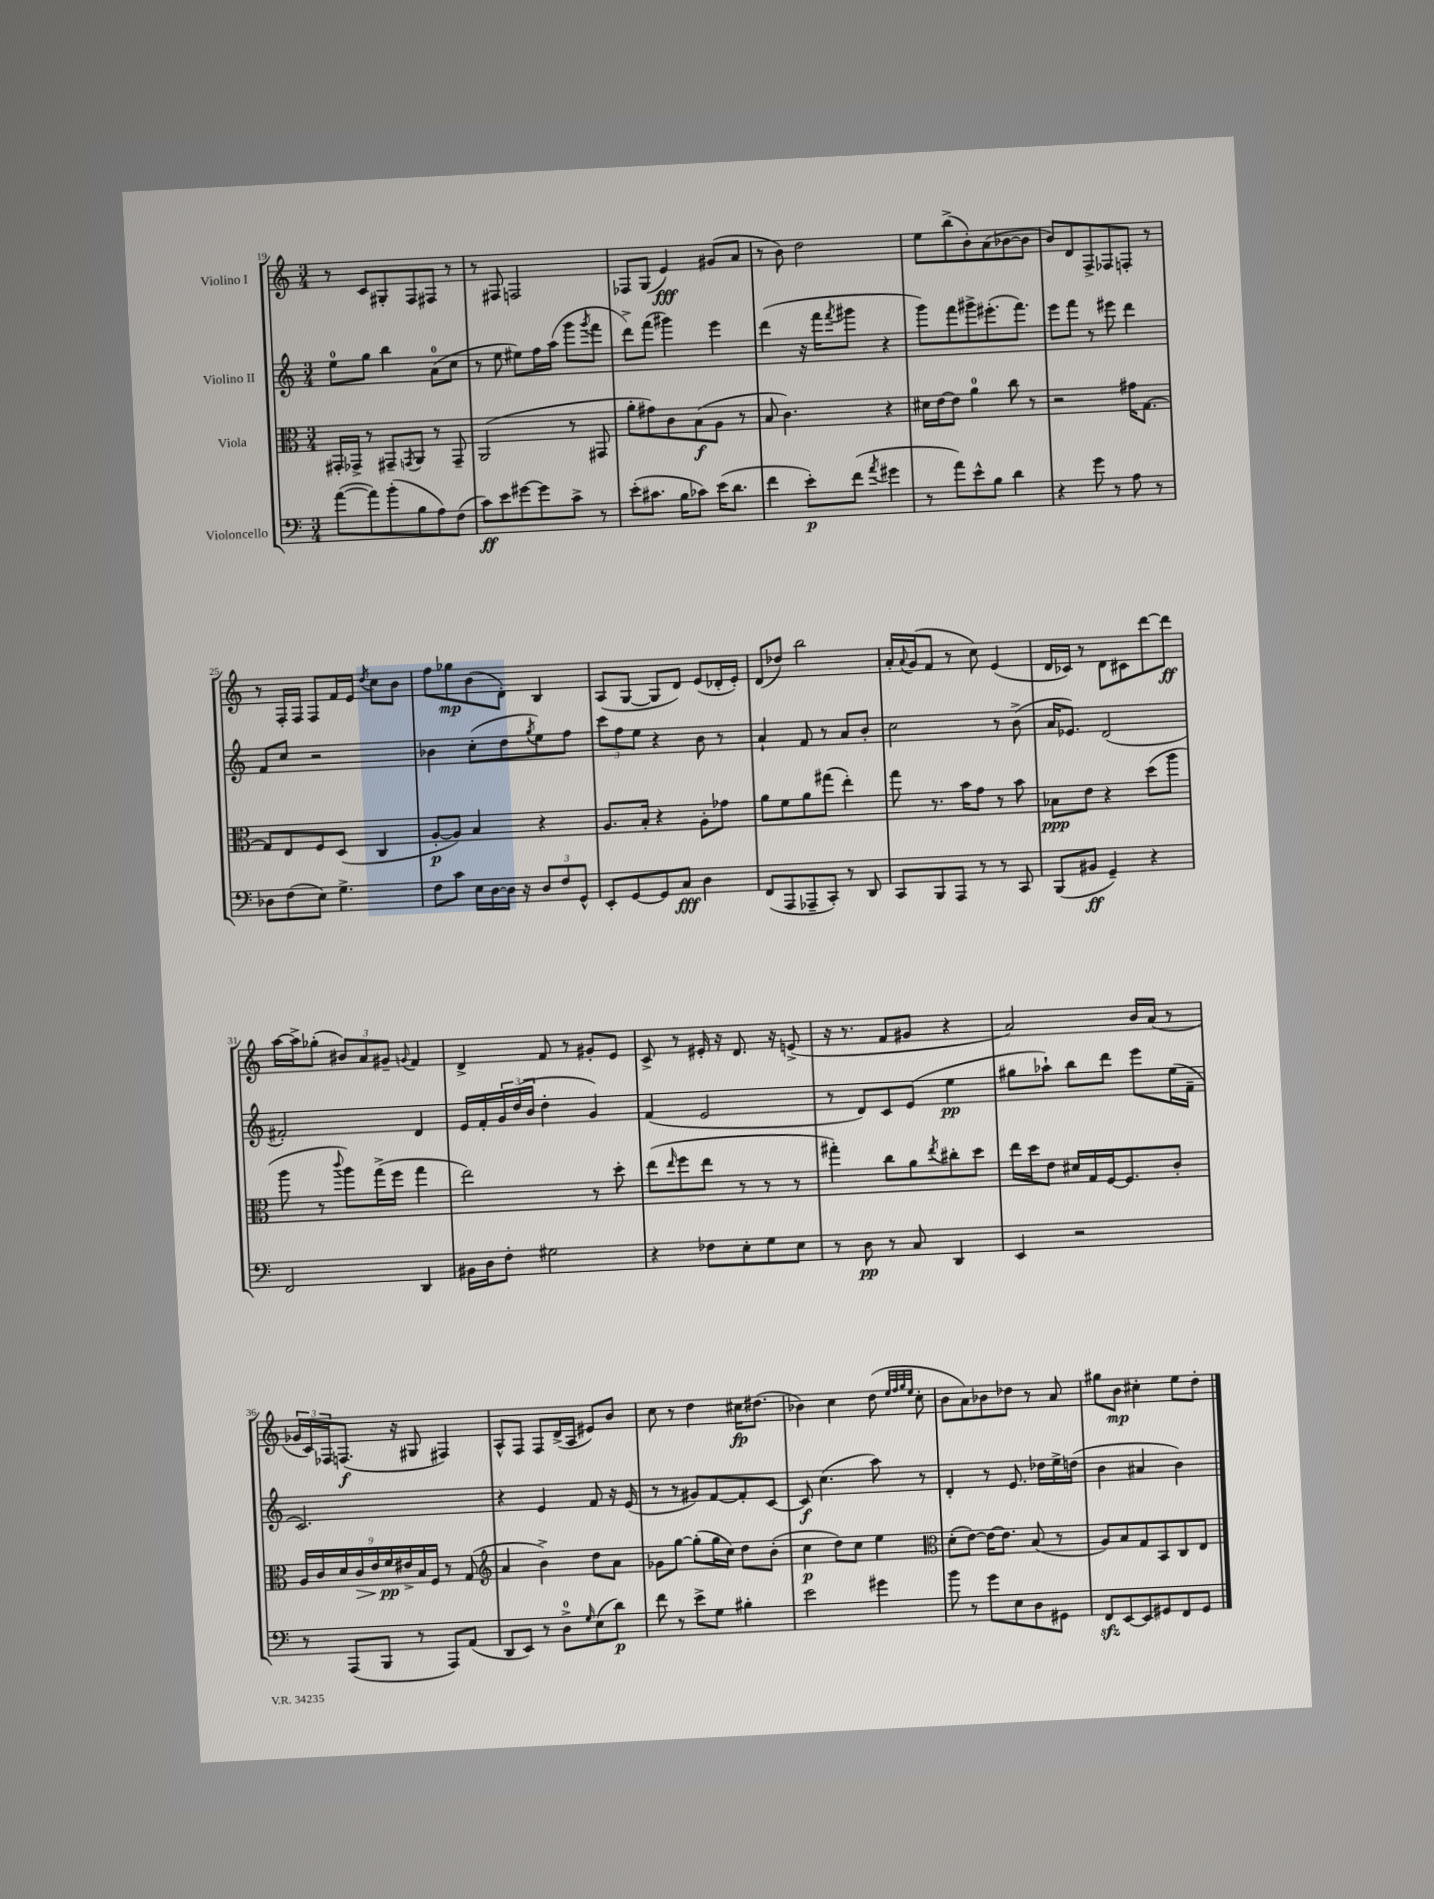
<<
\new StaffGroup <<
\new Staff = "s0" \with { instrumentName = "Violino I" } {
    \clef treble \key c \major \numericTimeSignature \time 3/4
    r8 c'8 gis8-. f8 fis8 r8 |
    r8 fis8 f2 |
    fes8 g8( e'4\fff) gis'8( a'8 |
    r8 b'8) d''2 |
    e''8 b''8->( b'8-.) a'8( bes'8~ bes'8 |
    b'8) d'8 f8-> fes8 f8-. r8 |
    r8 f16-. f16 f8 f'16 e'16 \acciaccatura { d''8 } c''8 b'8 |
    f''8 ges''8\mp b'8( d'8-.) b4 |
    a8( g8~ g8 d'8) e'8( des'16-. e'16-.) |
    d'8( des''8) b''2 |
    a'16-. \appoggiatura { a'8 } g'16( f'8 r8 c''8) e'4( |
    d'16 ces'16) r8 d'8 cis'8 d'''8~ d'''8\ff |
    a''16~ a''16-> ges''8-.( \tuplet 3/2 { bis'8) a'8 gis'8-- } \appoggiatura { g'8 } f'4 |
    d'4-> f'8 r8 gis'8-. e'8 |
    c'8-> r8 eis'16-. r16 d'8. r16 e'8->( |
    r16 r8. f'8 gis'8 r4 |
    a'2) b'16 a'16( r8 |
    \tuplet 3/2 { ges'16 c'16) fes16 } f8.\f( r16 gis8 fis4) |
    a8-^ f8 f8 d'16->( a16 eis'8) b'8 |
    c''8 r8 d''4 cis''16\fp dis''8.( |
    bes'4) c''4 d''8( \grace { e''32 f''32 g''32 e''32 } c''8-. |
    b'8 a'8) bes'8 des''8 r8 a'8 |
    gis''8 b'8\mp cis''4-. e''8 d''8-. \bar "|." |
}
\new Staff = "s1" \with { instrumentName = "Violino II" } {
    \clef treble \key c \major \numericTimeSignature \time 3/4
    e''8-0 g''8 b''4 a'8-0( c''8 |
    r8 e''8 eis''8) f''16 a''16( g'''8 \acciaccatura { g'''8 } f'''8 |
    d'''8->) f'''8( gis'''4) e'''4 |
    d'''4( r16 f'''16 \acciaccatura { f'''8 } gis'''8 r4 |
    g'''8) f'''8 gis'''8-> eis'''8.-.( f'''8.) |
    e'''8 f'''8 r8 eis'''8 d'''4 |
    f'8 c''8 r2 |
    bes'4 c''8-.( d''8 \acciaccatura { g''8 } e''8) f''8 |
    \tuplet 3/2 { c'''8 f''8 e''8 } r4 b'8 r8 |
    a'4-! f'8 r8 a'8 b'8-. |
    c''2 r8 b'8->( |
    a'16 ees'8.) d'2( |
    fis'2-.) d'4 |
    e'16 f'16-. \tuplet 3/2 { g'16 d''16( b'16 } d''4-. g'4) |
    f'4( e'2 |
    r8 d'8) c'8 e'8( e''4\pp |
    gis''8 aes''8-!) b''8 d'''8 e'''8 e''16( f'16-- |
    c'2.) |
    r4 e'4 f'8 r16 e'16( |
    r8 r8 gis'8) f'8~ f'8-. c'8~ |
    c'8\f c''4.( a''8) r8 |
    d'4-. r8 e'8. des''16 e''16-> d''16( |
    b'4 ais'4 b'4) \bar "|." |
}
\new Staff = "s2" \with { instrumentName = "Viola" } {
    \clef alto \key c \major \numericTimeSignature \time 3/4
    gis,16-. ges,16-> r8 gis,8-- \acciaccatura { g,8 } a,8 r8 g,8-- |
    a,2( r8 gis,8 |
    a'8-. gis'8) c'8 b8\f( a8 r8 |
    b8 c'4.) r4 |
    dis'16 e'16~ e'8 a'4-0 c''8 r8 |
    r2 gis'16 g8.~ |
    g8 e8 f8 d8( c4 |
    a8~-.\p a8) b4 r4 |
    a8. b16-. r4 a8-. ges'8 |
    a'8 f'8 a'8 gis''8( e''4-.) |
    g''8 r8. b'16 g'8 r8 b'8 |
    bes8\ppp e'8 r4 d''8( a''8 |
    a''8 r8 \appoggiatura { c'''8 } a''8) g''16->( f''16 g''4 |
    e''2) r8 d''8-. |
    e''8( \grace { e''16 } f''8 e''8 r8 r8 r8 |
    gis''4-.) c''8 a'8 \acciaccatura { e''8 } cis''8-. d''8 |
    e''16 d''16 e'8 dis'16 g16 f16~ f8. c'8-. |
    \tuplet 9/8 { a16 c'16 d'16 c'16\> e'16 f'16\pp\! eis'16-> b16 f16 } r8 g8( |
    \clef treble a'4 b'4->) d''8 a'8 |
    ges'8 g''8~ g''8-.( g''16 c''16) d''8 b'8-.( |
    c''4\p d''8) c''8 e''4 |
    \clef alto d'8-.( e'8~) e'16~ e'8. b8( r8 |
    a8) b8 g8 b,8 c8 e8 \bar "|." |
}
\new Staff = "s3" \with { instrumentName = "Violoncello" } {
    \clef bass \key c \major \numericTimeSignature \time 3/4
    a'8~( a'8) b'8-.( b8 a8) f8( |
    c'8\ff) e'8 gis'8~ gis'8 c'8-> r8 |
    e'8-.( cis'8. b16 ces'8) e'16( d'8. |
    f'4 e'8-.\p) f'8( \acciaccatura { a'8 } gis'4 |
    r8 a'8) e'8-^ b8 d'4 |
    r4 g'8 r8 a8 r8 |
    des8 f8( e8) g4.-> |
    f8 c'8 e16 d16~ d16 r16 \tuplet 3/2 { d8 f8 g,8-^ } |
    e,8-. g,8~ g,8 c8\fff d4 |
    f,8( a,,8 aes,,8-- c,8-.) r8 d,8 |
    c,8 b,,8 a,,8 r8 r8 c,8 |
    b,,8( bis,8\ff g,4--) r4 |
    f,2 d,4 |
    bis,16 d16 f8-. gis2 |
    r4 fes8 e8-. g8 e8 |
    r8 d8\pp r8 c8 d,4 |
    e,4 r2 |
    r8 a,,8( b,,8 r8 a,,8) a,8( |
    d,8 e,8) r8 d8-0-> \grace { g16 } e8( d'8\p) |
    f'8 r8 e'8-> g8 bis4-. |
    e'2 gis'4 |
    b'8 r8 g'8 e8 d8 gis,8 |
    f,8\sfz e,8~ e,8 gis,8 f,8 gis,8 \bar "|." |
}
>>
>>
\layout { \context { \Score currentBarNumber = #19 } }
